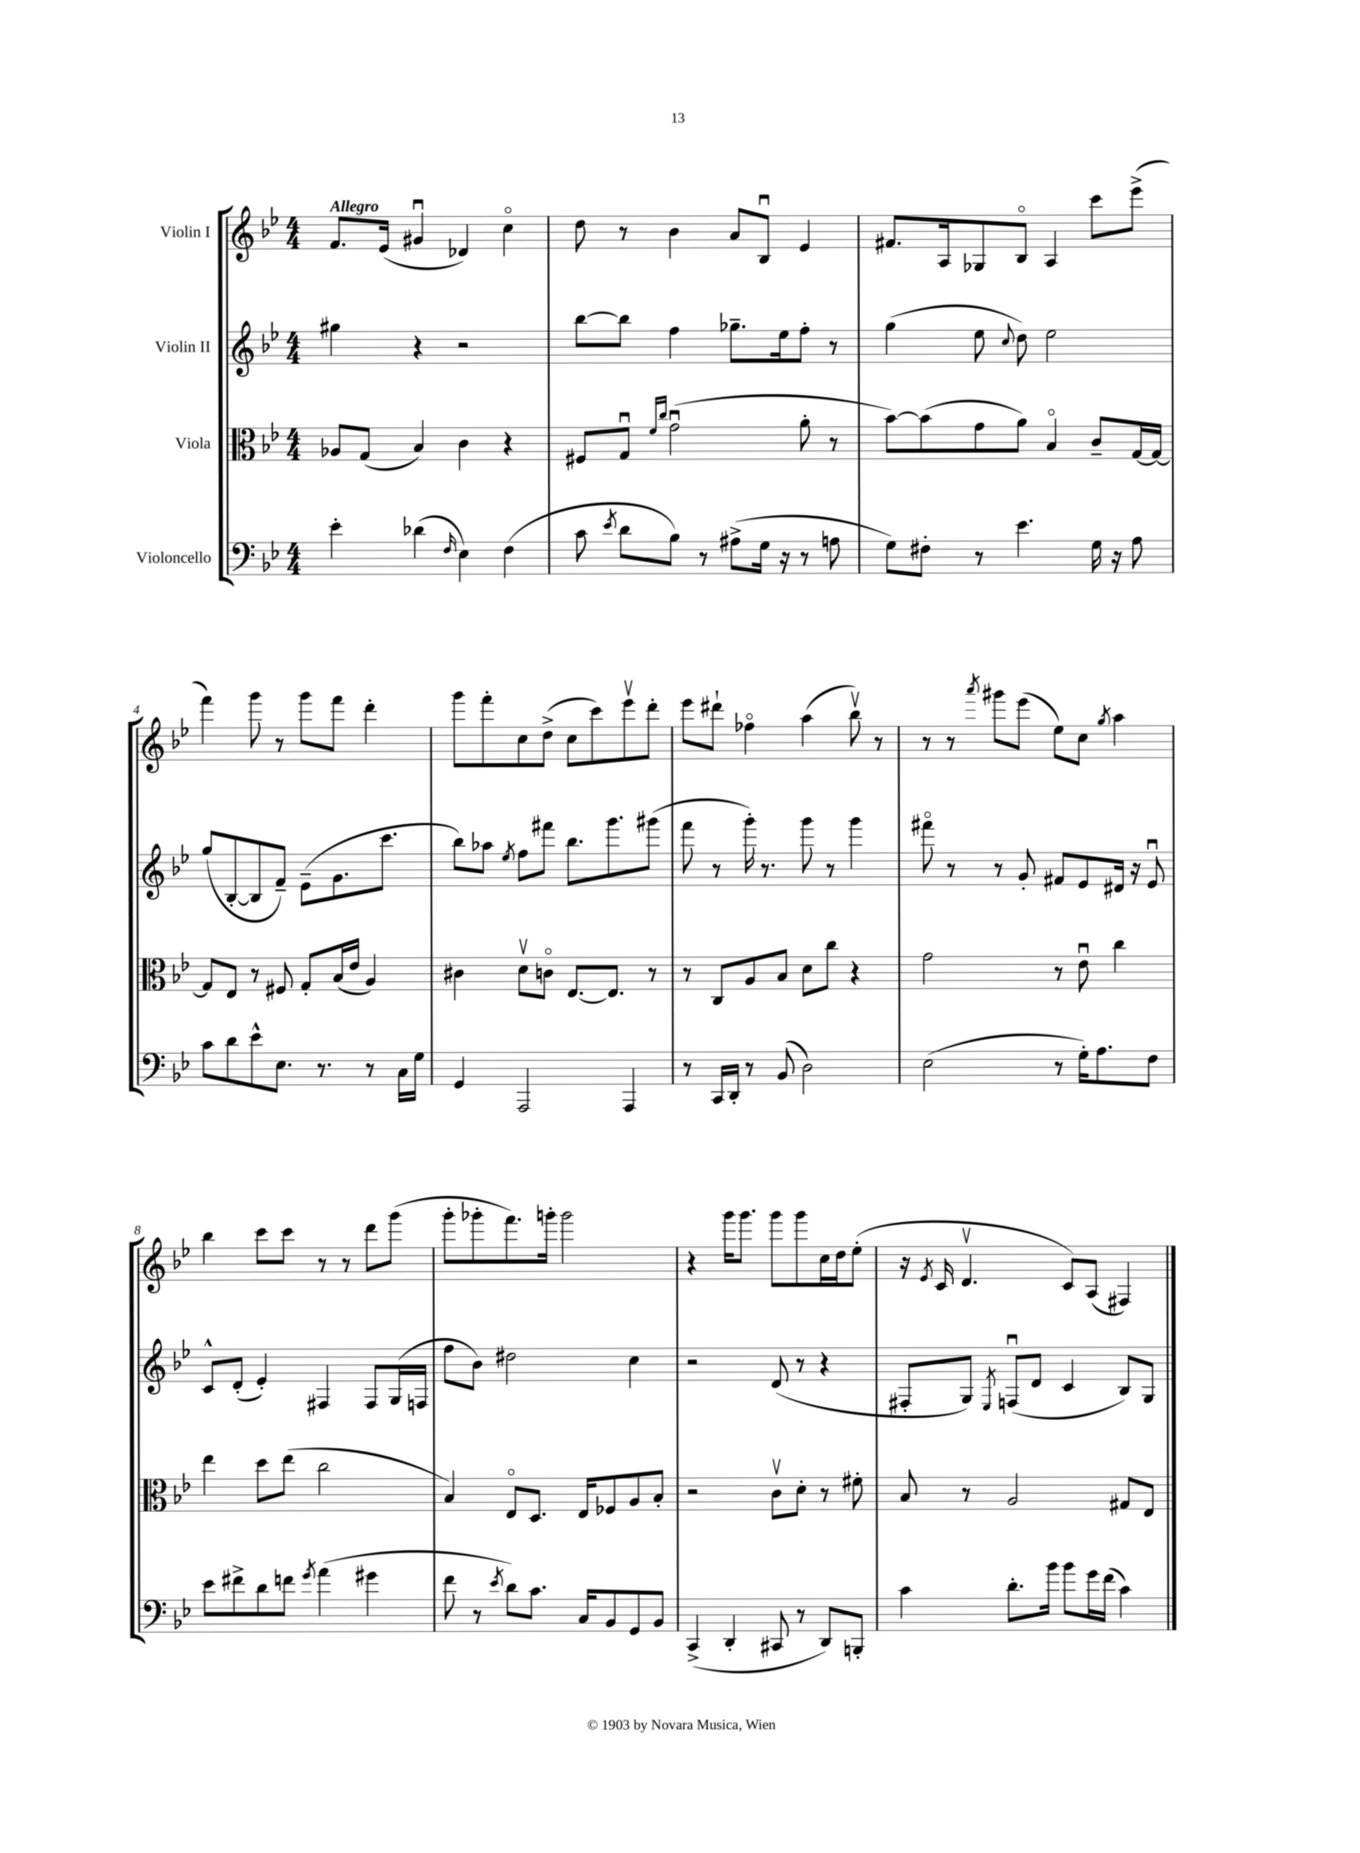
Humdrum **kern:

**kern	**kern	**kern	**kern
*staff4	*staff3	*staff2	*staff1
*clefF4	*clefC3	*clefG2	*clefG2
*k[b-e-]	*k[b-e-]	*k[b-e-]	*k[b-e-]
*M4/4	*M4/4	*M4/4	*M4/4
4e-'\	8A-/L	4gg#\	8.f/L
.	(8G/J	.	.
.	.	.	(16e-/Jk
(4d-\	4B-/)	4r	4g#u/
16qqF/	.	.	.
4E-\)	4c\	2r	4d-/)
(4F\	4r	.	4cco\
=	=	=	=
8c\	8F#/L	[8bb-\L	8dd\
8qe-/	.	.	.
8d\L	8Gu/J	8bb-\]J	8r
.	16qqf/LL	.	.
.	16qqcc/JJ	.	.
8B-\J)	(2gu\	4ff\	4b-\
8r	.	.	.
(8A#^\L	.	8.gg-~\L	8a/L
16G\Jk	.	.	8B-u/J
16r	.	16ee-\k	.
8r	8a'\	8ff'\J	4e-/
8A\	8r	8r	.
=	=	=	=
8G\L)	[8b-\L)	(4gg\	8.f#/L
8F#'\J	(8b-\]	.	.
.	.	.	16A/k
8r	8g\	8ee-\	8G-/
.	.	8qqcc/	.
4.e-\	8a\J)	8dd\)	8B-o/J
.	4B-o/	2ee-\	4A/
16G\	8c~/L	.	8ccc\L
16r	.	.	.
8A\	[16G/L	.	(8eee-^\J
.	16G/_JJ	.	.
=	=	=	=
8c\L	8G/]L	(8gg/L	4fff\)
8d\	8E-/J	[8B-'/	.
8e-^^\	8r	8B-/]	8ggg\
8.E-\J	8F#/	8f~/J)	8r
.	8G'/L	(8e-~\L	8ggg\L
8.r	.	.	.
.	(16B-/L	8.g\	8fff\J
.	16e-/JJ	.	.
8r	4A/)	.	4ddd'\
.	.	8.ccc\J	.
16C\LL	.	.	.
16G\JJ	.	.	.
=	=	=	=
4GG/	4c#\	8bb-\L)	8ggg\L
.	.	8aa-\J	8fff'\
.	.	8qee-/	.
2AAA/	8dv\L	8ff\L	8cc\
.	8co\J	8fff#\J	(8dd^\J
.	[8.E-/L	8.bb-\L	8cc\L
.	.	.	8ccc\)
.	8.E-/]J	8.ggg\	.
4AAA/	.	.	8eee-v\
.	8r	(8ggg#\J	8ddd'\J
=	=	=	=
8r	8r	8fff\	8eee-\L
16CC/LL	8C/L	8r	8ddd#`\J
16DD'/JJ	.	.	.
8r	8A/	16ggg'\)	4ff-o\
.	.	8.r	.
(8BB-/	8B-/J	.	.
2D\)	8d\L	8ggg\	(4aa\
.	8cc\J	8r	.
.	4r	4ggg\	8bb-v\)
.	.	.	8r
=	=	=	=
(2E-\	2g\	8fff#o\	8r
.	.	8r	8r
.	.	.	8qaaa/
.	.	8r	8ggg#\L
.	.	8g'/	(8eee-\J
8r	8r	8f#/L	8ee-\L)
16G'\LK)	8e-u\	8e-/	8cc\J
8.A\	.	.	.
.	.	.	8qgg/
.	4cc\	16d#/Jk	4aa\
.	.	16r	.
8F\J	.	8e-u/	.
=	=	=	=
8e-\L	4ee-\	8c^^/L	4bb-\
8f#^\	.	(8d'/J	.
8d\	8dd\L	4e-'/)	8ccc\L
8f\J	(8ee-\J	.	8ccc\J
8qg/	.	.	.
(4a\	2cc\	4F#/	8r
.	.	.	8r
4g#\	.	8F#/L	8ddd\L
.	.	(16G/L	(8ggg\J
.	.	16F/JJ	.
=	=	=	=
8f\	4B-/)	8ff\L	8ggg'\L
8r	.	8b-\J)	8ggg-'\
8qe-/	.	.	.
8d\L)	8E-o/L	2dd#\	8.fff\)
8.c\J	8.D/J	.	.
.	.	.	16ggg'\Jk
.	.	.	2ggg\
16C/LK	16E-/LK	.	.
8BB-/	8F-/	.	.
8GG/	8A/	4cc\	.
8BB-/J	8B-'/J	.	.
=	=	=	=
(4CC^/	2r	2r	4r
4DD'/	.	.	16ggg\LK
.	.	.	8.ggg\J
8CC#/	8cv\L	(8d/	8ggg\L
8r	8d'\J	8r	8ggg\
8DD/L)	8r	4r	16cc\L
.	.	.	16dd\J
8BBB'/J	8f#'\	.	(8ee-'\J
=	=	=	=
4c\	8B-/	8F#'/L	16r
.	.	.	8qe-/
.	.	.	16c/
.	8r	8G/J)	4.dv/
.	.	8qE-/	.
8.d'\L	2A/	(8Fu/L	.
.	.	8d/J	.
16b-\Jk	.	.	.
8b-\L	.	4c/	8c/L)
16g\L	.	.	(8A/J
(16f\JJ	.	.	.
4c\)	8G#/L	8B-/L)	4F#/)
.	8E-/J	8G/J	.
==	==	==	==
*-	*-	*-	*-
